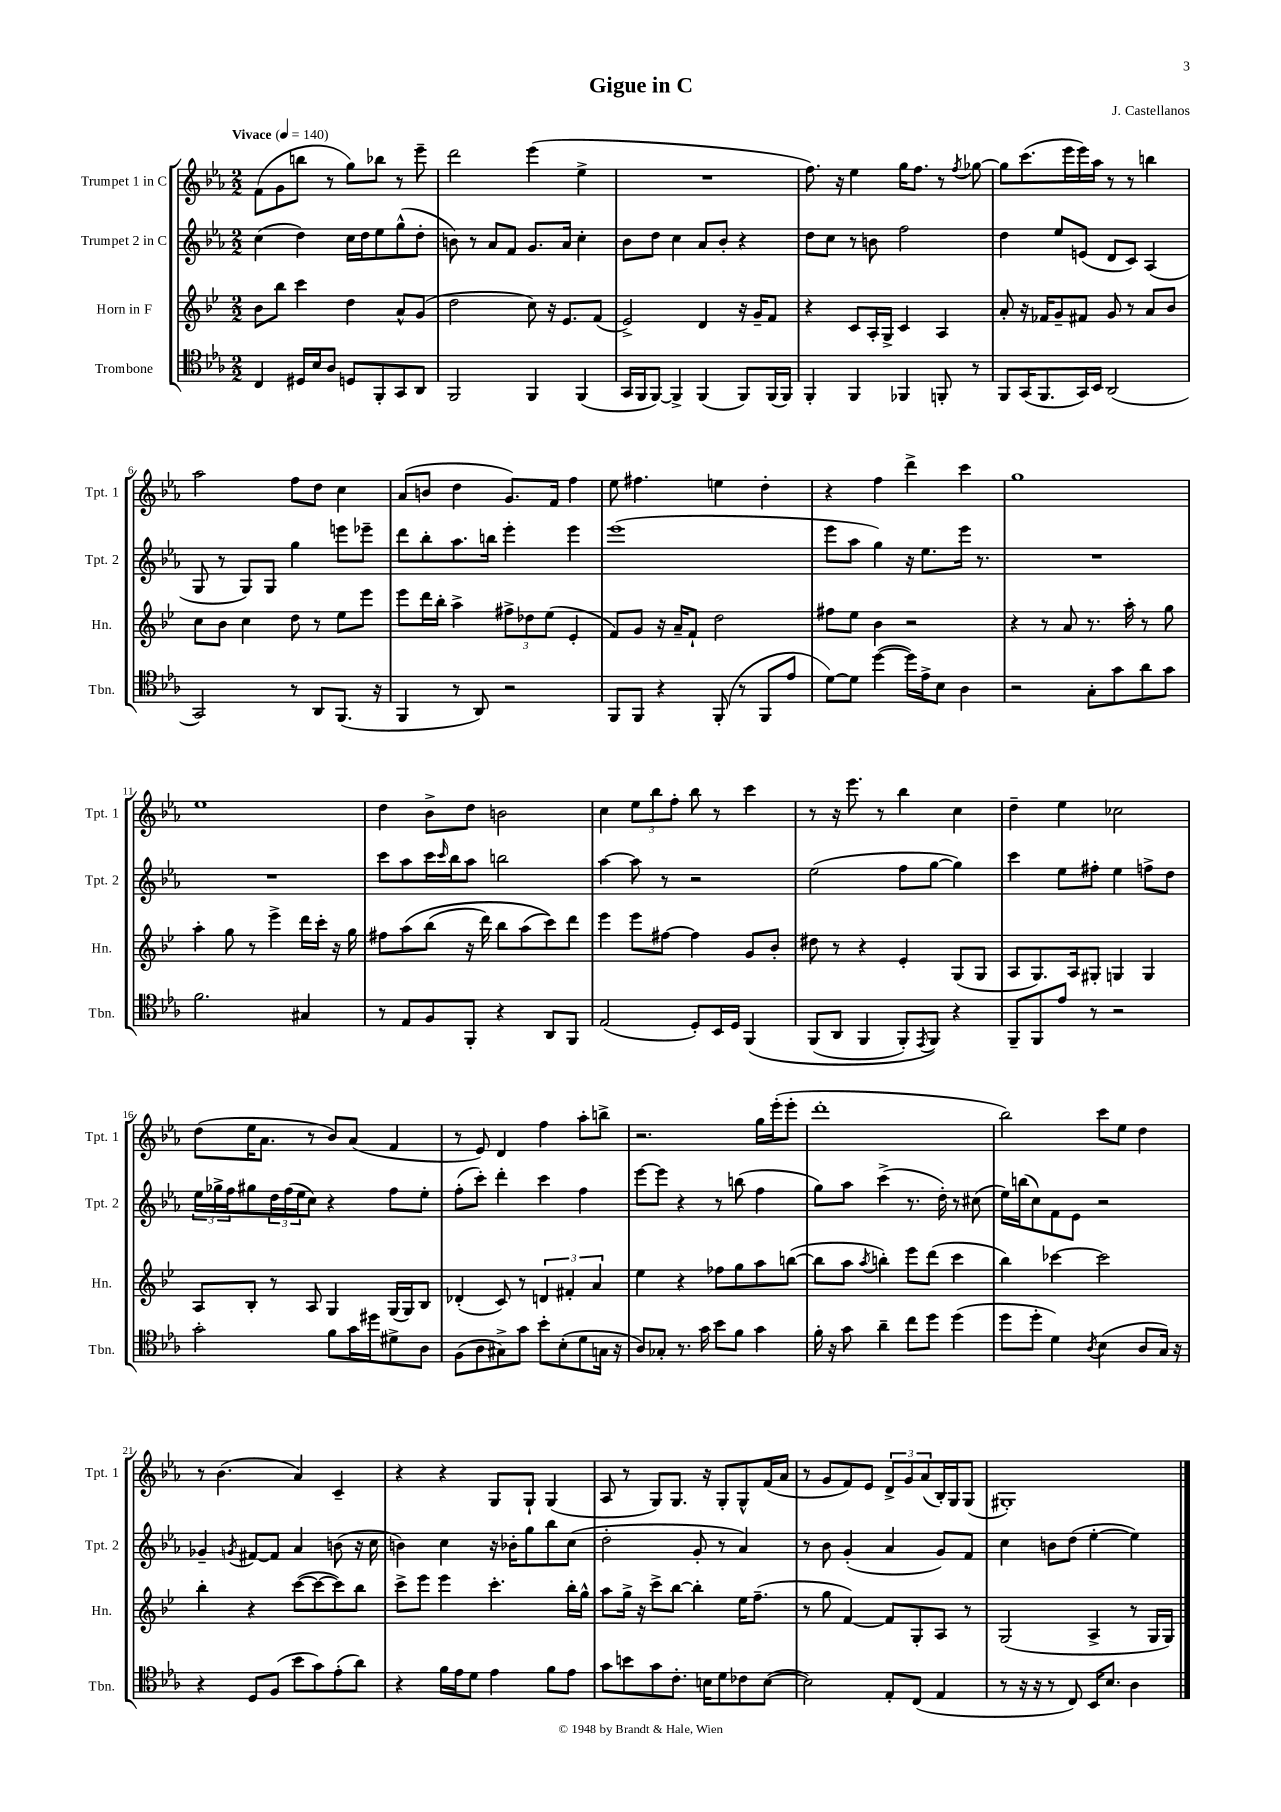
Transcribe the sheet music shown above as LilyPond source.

\header { title = "Gigue in C" composer = "J. Castellanos" }
<<
\new StaffGroup <<
\new Staff = "s0" \with { instrumentName = "Trumpet 1 in C" shortInstrumentName = "Tpt. 1" } {
    \clef treble \key ees \major \numericTimeSignature \time 2/2 \tempo "Vivace" 4 = 140
    f'8( g'8 b''8 r8 g''8) bes''8 r8 ees'''8-- |
    d'''2 ees'''4( ees''4-> |
    R1 |
    f''8.) r16 ees''4 g''16 f''8. r8 \acciaccatura { f''8 } ges''8~ |
    ges''8 c'''8.( ees'''16 ees'''16) aes''16 r8 r8 b''4 |
    aes''2 f''8 d''8 c''4 |
    aes'8( b'8 d''4 g'8.) f'16 f''4 |
    ees''8 fis''4. e''4 d''4-. |
    r4 f''4 d'''4-> c'''4 |
    g''1 |
    ees''1 |
    d''4 bes'8-> d''8 b'2 |
    c''4 \tuplet 3/2 { ees''8 bes''8 f''8-. } bes''8 r8 c'''4 |
    r8 r16 ees'''8. r8 bes''4 c''4 |
    d''4-- ees''4 ces''2 |
    d''8( ees''16 aes'8. r8 bes'8) aes'8( f'4 |
    r8 ees'8) d'4 f''4 aes''8-. b''8-> |
    r2. g''16 ees'''16-.( ees'''8-. |
    d'''1-. |
    bes''2) c'''8 ees''8 d''4 |
    r8 bes'4.( aes'4) c'4-- |
    r4 r4 g8 g8-! g4( |
    aes8 r8 g8) g8. r16 g8-. g8-^ f'16( aes'16 |
    r8 g'8 f'8) ees'8 \tuplet 3/2 { d'8-> g'8 aes'8( } bes16-.) g16 g8( |
    gis1-.) \bar "|." |
}
\new Staff = "s1" \with { instrumentName = "Trumpet 2 in C" shortInstrumentName = "Tpt. 2" } {
    \clef treble \key ees \major \numericTimeSignature \time 2/2
    c''4( d''4) c''16 d''16 ees''8 g''8-^( d''8-. |
    b'8) r8 aes'8 f'8 g'8. aes'16 c''4-. |
    bes'8 d''8 c''4 aes'8 bes'8-. r4 |
    d''8 c''8 r8 b'8 f''2 |
    d''4 ees''8 e'8( d'8 c'8) aes4( |
    g8 r8 g8) g8 g''4 e'''8 ees'''8-- |
    d'''8 bes''8-. aes''8. b''16 ees'''4-. ees'''4 |
    ees'''1( |
    ees'''8 aes''8 g''4) r16 ees''8. ees'''16 r8. |
    R1 |
    R1 |
    c'''8 aes''8 c'''16 \grace { c'''16 } bes''16 aes''8 b''2 |
    aes''4~ aes''8 r8 r2 |
    ees''2( f''8 g''8~ g''4) |
    c'''4 ees''8 fis''8-. ees''4 f''8-> d''8 |
    \tuplet 3/2 { ees''16 ges''16-> f''16 } gis''8 \tuplet 3/2 { d''16 f''16( ees''16 } c''8) r4 f''8 ees''8-. |
    f''8-.( c'''8-.) d'''4-. c'''4 f''4 |
    ees'''8~ ees'''8 r4 r8 b''8( f''4 |
    g''8) aes''8 c'''4->( r8. d''16-.) r8 cis''8( |
    ees''16) b''16( c''8) f'8 ees'8 r2 |
    ges'4-- \acciaccatura { g'8 } fis'8~ fis'8 aes'4 b'8( r16 c''16 |
    b'4) c''4 r16 bes'16-. g''8 bes''8 c''8( |
    d''2-. g'8-. r8 aes'4) |
    r8 bes'8 g'4-.( aes'4 g'8) f'8 |
    c''4 b'8 d''8( ees''4~-. ees''4) \bar "|." |
}
\new Staff = "s2" \with { instrumentName = "Horn in F" shortInstrumentName = "Hn." } {
    \clef treble \key bes \major \numericTimeSignature \time 2/2
    bes'8 bes''8 c'''4 d''4 a'8-^ g'8( |
    d''2 c''8) r16 ees'8. f'8( |
    ees'2->) d'4 r16 g'16-- f'8 |
    r4 c'8 a16-. g16-> c'4 a4 |
    a'8-. r16 fes'16 g'8-- fis'8 g'8 r8 a'8 bes'8 |
    c''8 bes'8 c''4 d''8 r8 ees''8 ees'''8 |
    ees'''8 d'''16 bes''16-. a''4-> \tuplet 3/2 { fis''8-> des''8 ees''8( } ees'4-. |
    f'8) g'8 r16 a'16-- f'8-! d''2 |
    fis''8 ees''8 bes'4 r2 |
    r4 r8 a'8 r8. a''16-. r8 g''8 |
    a''4-. g''8 r8 ees'''4-> d'''16 c'''16-. r16 g''16 |
    fis''8 a''8\( bes''8( r16 d'''16) bes''8 a''8( c'''8)\) d'''8 |
    ees'''4 ees'''8 fis''8~ fis''4 g'8 bes'8-. |
    dis''8 r8 r4 ees'4-. g8( g8 |
    a8 g8.) a16 gis8-. g4 g4 |
    a8 bes8-. r8 a8 g4 g16( g16) bes8 |
    des'4-.( c'8) r8 \tuplet 3/2 { d'4 fis'4-. a'4 } |
    ees''4 r4 fes''8 g''8 a''8 b''8~( |
    b''8 a''8 \acciaccatura { a''8 } b''4-.) ees'''8 d'''8( c'''4 |
    bes''4) ces'''4~ ces'''2 |
    bes''4-. r4 c'''8~( c'''8~ c'''8) bes''8 |
    c'''8-> ees'''8 ees'''4 c'''4.-. bes''16-. g''16-^ |
    a''8 g''16-> r16 c'''8-> bes''8~ bes''4-. ees''16 f''8.--( |
    r8 g''8 f'4~) f'8 g8-. a8 r8 |
    g2( a4-> r8 g16 g16) \bar "|." |
}
\new Staff = "s3" \with { instrumentName = "Trombone" shortInstrumentName = "Tbn." } {
    \clef tenor \key ees \major \numericTimeSignature \time 2/2
    c4 dis16 bes16 aes8 d8 f,8-. g,8 aes,8 |
    f,2 f,4 f,4( |
    g,16 f,16 f,8~) f,4-> f,4( f,8) f,16( f,16) |
    f,4-. f,4 fes,4 f,8-. r8 |
    f,8 g,16( f,8. g,16) bes,16 aes,2( |
    g,2) r8 aes,8 f,8.( r16 |
    f,4 r8 aes,8) r2 |
    f,8 f,8 r4 f,8-.( r8 f,8 ees'8 |
    d'8~) d'8 d''4~( d''16) ees'16-> bes8 aes4 |
    r2 g8-. g'8 aes'8 g'8 |
    f'2. gis4 |
    r8 ees8 f8 f,8-. r4 aes,8 f,8 |
    ees2( d8-.) bes,16 d16 f,4\( |
    f,8( aes,8 f,4 f,8-.) \acciaccatura { ees,8 } f,8\) r4 |
    f,8-- f,8 ees'8 r8 r2 |
    g'2-. f'8 g'16 dis''16 dis'8-> aes8 |
    f8( aes8 gis8->) g'8 bes'8-. bes8-.( d'8 g16 r16 |
    aes8) ges8-. r8. g'16 bes'8 f'8 g'4 |
    f'16-. r16 g'8 aes'4-- c''8 d''8 d''4( |
    d''8 d''8-. d'4) \acciaccatura { aes8 } bes4( aes8 g16) r16 |
    r4 d8 f8( bes'8 g'8) ees'8-.( aes'8) |
    r4 f'16 ees'16 d'8 ees'4 f'8 ees'8 |
    g'8 b'8 g'8 c'8.-. b16 d'8 ces'8 b8~( |
    b2) ees8-. c8( ees4 |
    r8 r16 r16 r8 c8) bes,16 bes8. aes4 \bar "|." |
}
>>
>>
